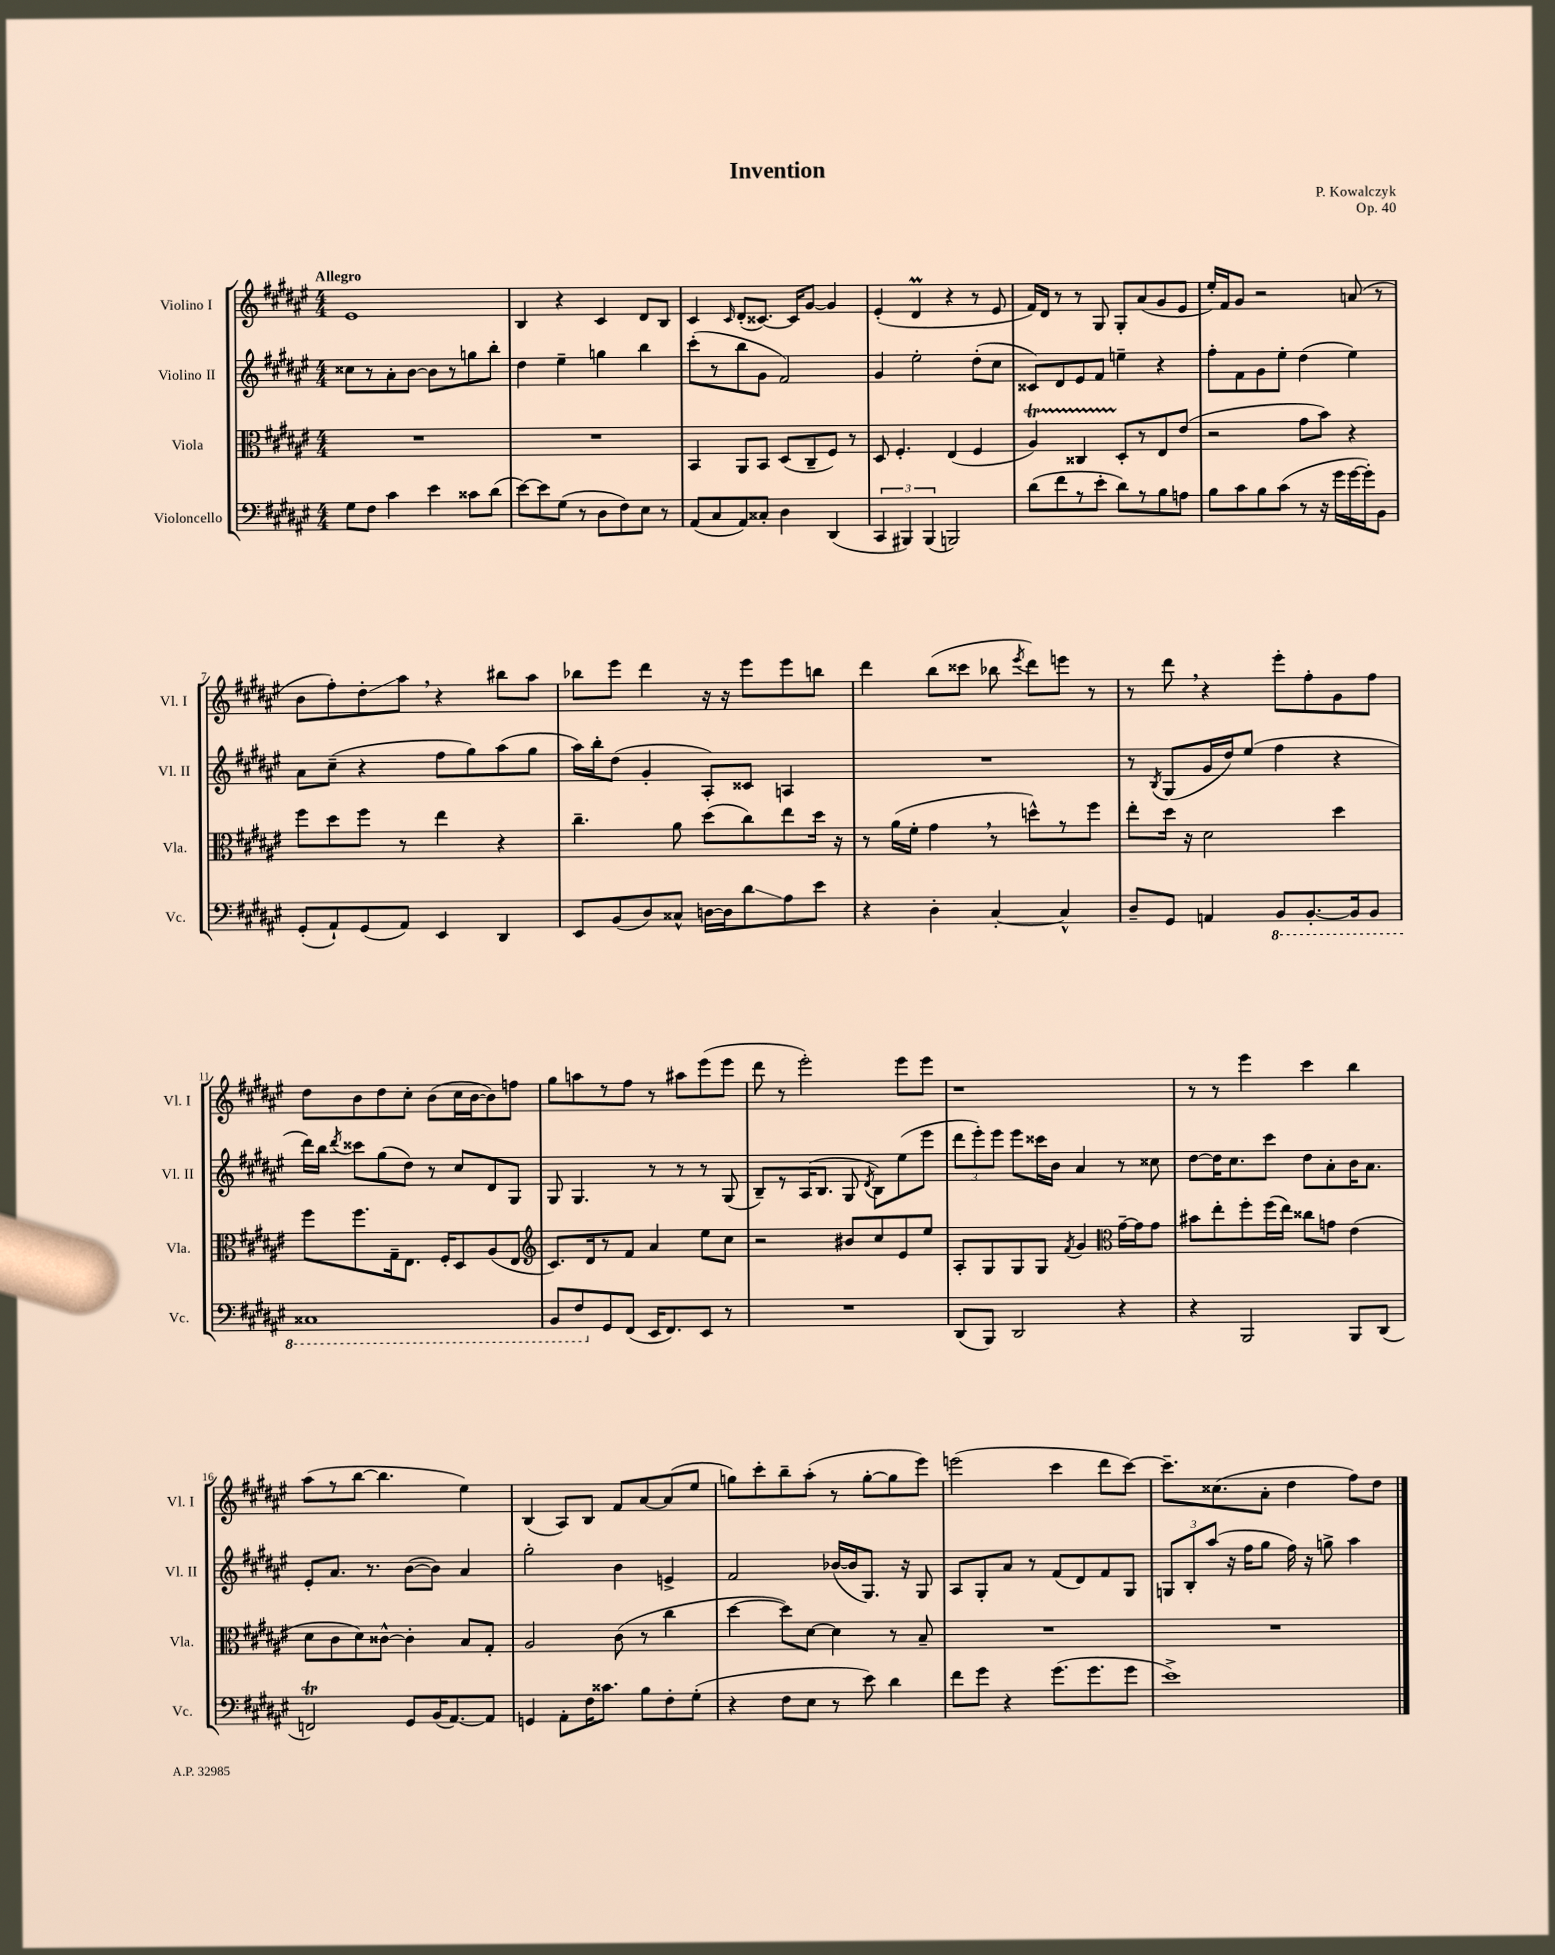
\header { title = "Invention" composer = "P. Kowalczyk" opus = "Op. 40" }
<<
\new StaffGroup <<
\new Staff = "s0" \with { instrumentName = "Violino I" shortInstrumentName = "Vl. I" } {
    \clef treble \key fis \major \numericTimeSignature \time 4/4 \tempo "Allegro"
    \autoBeamOff eis'1 |
    b4 r4 cis'4 dis'8[ b8] |
    cis'4 \grace { cis'16 } dis'8[-.( cisis'8.]~) cisis'16[ gis'8]~ gis'4 |
    eis'4-.( dis'4\prall r4 r8 eis'8 |
    fis'16[) dis'16] r8 r8 gis8 gis8[-. ais'8( gis'8 eis'8] |
    eis''16[-.) fis'16 gis'8] r2 a'8( r8 |
    b'8[ fis''8-.) dis''8-.\glissando ais''8] \breathe r4 bis''8[ ais''8] |
    bes''8[ eis'''8] dis'''4 r16 r16 eis'''8[ eis'''8 b''8] |
    dis'''4 b''8[( cisis'''8] bes''8 \acciaccatura { eis'''8 } dis'''8[) e'''8] r8 |
    r8 dis'''8 \breathe r4 eis'''8[-. fis''8-. gis'8 fis''8] |
    dis''8[ b'8 dis''8 cis''8]-. b'8[( cis''16 b'16~ b'8) f''8] |
    gis''8[ a''8 r8 fis''8] r8 ais''8[ eis'''8( eis'''8] |
    dis'''8 r8 eis'''2-.) eis'''8[ eis'''8] |
    r1 |
    r8 r8 eis'''4 cis'''4 b''4 |
    ais''8[( r8 b''8]~ b''4. eis''4) |
    b4( ais8[) b8] fis'8[ ais'8~ ais'8( eis''8] |
    g''8[) cis'''8-. b''8-- ais''8]-.( r8 g''8[~-. g''8 eis'''8]) |
    e'''2( cis'''4 dis'''8[ cis'''8]~) |
    cis'''8.[-- cisis''8.( ais'8]-. dis''4 fis''8[) dis''8] \bar "|." |
}
\new Staff = "s1" \with { instrumentName = "Violino II" shortInstrumentName = "Vl. II" } {
    \clef treble \key fis \major \numericTimeSignature \time 4/4
    \autoBeamOff cisis''8[ r8 ais'8-. b'8]~ b'8[ r8 g''8 b''8]-. |
    dis''4 eis''4-- g''4 b''4 |
    cis'''8[-.( r8 b''8 gis'8] fis'2) |
    gis'4 eis''2-. dis''8[-.( cis''8] |
    cisis'8[) dis'8 eis'8 fis'8] e''4-- r4 |
    fis''8[-. fis'8 gis'8 eis''8]-. dis''4( eis''4) |
    ais'8[ cis''8]--( r4 fis''8[ gis''8) ais''8( gis''8] |
    ais''16[) b''16-. dis''8]( gis'4-. ais8[-.) cisis'8] a4 |
    R1 |
    r8 \acciaccatura { b8 } gis8[( gis'16 dis''16) eis''8]( fis''4 r4 |
    dis'''16[) b''16] \acciaccatura { dis'''8 } cisis'''8[ gis''8( dis''8]) r8 cis''8[ dis'8 gis8] |
    gis8 gis4. r8 r8 r8 gis8( |
    b8[--) r8 ais16( b8.] gis8 \acciaccatura { dis'8 } b8[) eis''8( eis'''8] |
    \tuplet 3/2 { dis'''8[ eis'''8-.) eis'''8] } eis'''8[ cisis'''16 b'16] ais'4 r8 cisis''8 |
    dis''8[~ dis''16 cis''8. cis'''8] dis''8[ ais'8-. b'16 ais'8.] |
    eis'8[-. ais'8.] r8. b'8[~( b'8]) ais'4 |
    gis''2-. b'4 e'4-> |
    fis'2 bes'16[~( bes'16 gis8.]) r16 gis8 |
    ais8[ gis8-. ais'8] r8 fis'8[( dis'8) fis'8 gis8] |
    \tuplet 3/2 { g8[ b8-. ais''8]( } r16 fis''16[ gis''8] fis''16) r16 g''8-> ais''4 \bar "|." |
}
\new Staff = "s2" \with { instrumentName = "Viola" shortInstrumentName = "Vla." } {
    \clef alto \key fis \major \numericTimeSignature \time 4/4
    \autoBeamOff R1 |
    R1 |
    b,4 ais,8[ b,8] dis8[( cis8-- fis8]) r8 |
    dis8 fis4.-. eis4( fis4 |
    ais4\startTrillSpan) cisis4 dis8[-.\stopTrillSpan r8 eis8 eis'8]( |
    r2 gis'8[ b'8]) r4 |
    fis''8[ dis''8 fis''8] r8 eis''4 r4 |
    cis''4.-- ais'8 dis''8[( cis''8) eis''8 dis''16] r16 |
    r8 ais'16[( fis'16]-. gis'4 \breathe r8 d''8[-^) r8 fis''8] |
    eis''8[-. dis''16] r16 dis'2 dis''4 |
    fis''8[ fis''8. gis16-- eis8.] fis16[-. dis8 ais8( eis8] |
    \clef treble cis'8.[) dis'16 r8 fis'8] ais'4 eis''8[ cis''8] |
    r2 bis'8[ cis''8 eis'8 eis''8] |
    ais8[-. gis8 gis8 gis8] \acciaccatura { fis'8 } gis'4 \clef alto gis'16[~-- gis'16 gis'8] |
    bis'8[ eis''8-. fis''8-. fis''16( eis''16]) cisis''8[ g'8] eis'4( |
    dis'8[ cis'8 dis'8) cisis'8]~-^ cisis'4-. b8[ gis8]-. |
    ais2 cis'8( r8 cis''4 |
    dis''4~ dis''8[) dis'8]~ dis'4 r8 b8-- |
    R1 |
    R1 \bar "|." |
}
\new Staff = "s3" \with { instrumentName = "Violoncello" shortInstrumentName = "Vc." } {
    \clef bass \key fis \major \numericTimeSignature \time 4/4
    \autoBeamOff gis8[ fis8] cis'4 eis'4 cisis'8[ dis'8]( |
    eis'8[~) eis'8 gis8]( r8 dis8[ fis8) eis8] r8 |
    ais,8[( cis8 ais,8) cisis8]-. dis4 dis,4( |
    \tuplet 3/2 { cis,4 bis,,4) bis,,4( } b,,2) |
    dis'8[( fis'8 r8 eis'8]-. dis'8[) r8 b8 a8] |
    b8[ cis'8 b8 cis'8]( r8 r16 gis'16[ gis'16~ gis'16-.) b,8] |
    gis,8[-.( ais,8-!) gis,8( ais,8]) eis,4 dis,4 |
    eis,8[ b,8( dis8) cisis8]-^ d16[~ d16 dis'8\glissando ais8 eis'8] |
    r4 dis4-. cis4~-. cis4-^ |
    dis8[-- gis,8] a,4 \ottava #-1 b,,8[ b,,8.~-. b,,16 b,,8] |
    cisis,1 |
    b,,8[ fis,8 \ottava #0 gis,8 fis,8]( eis,16[ fis,8.) eis,8] r8 |
    R1 |
    dis,8[( b,,8]) dis,2 r4 |
    r4 b,,2 b,,8[ dis,8]( |
    f,2\trill) gis,8[ b,16( ais,8.~) ais,8] |
    g,4 ais,8[-. fis16 cisis'8.] b8[ fis8-. gis8]-.( |
    r4 fis8[ eis8] r8 eis'8) dis'4 |
    fis'8[ gis'8] r4 gis'8.[( gis'8. gis'8] |
    eis'1->) \bar "|." |
}
>>
>>
